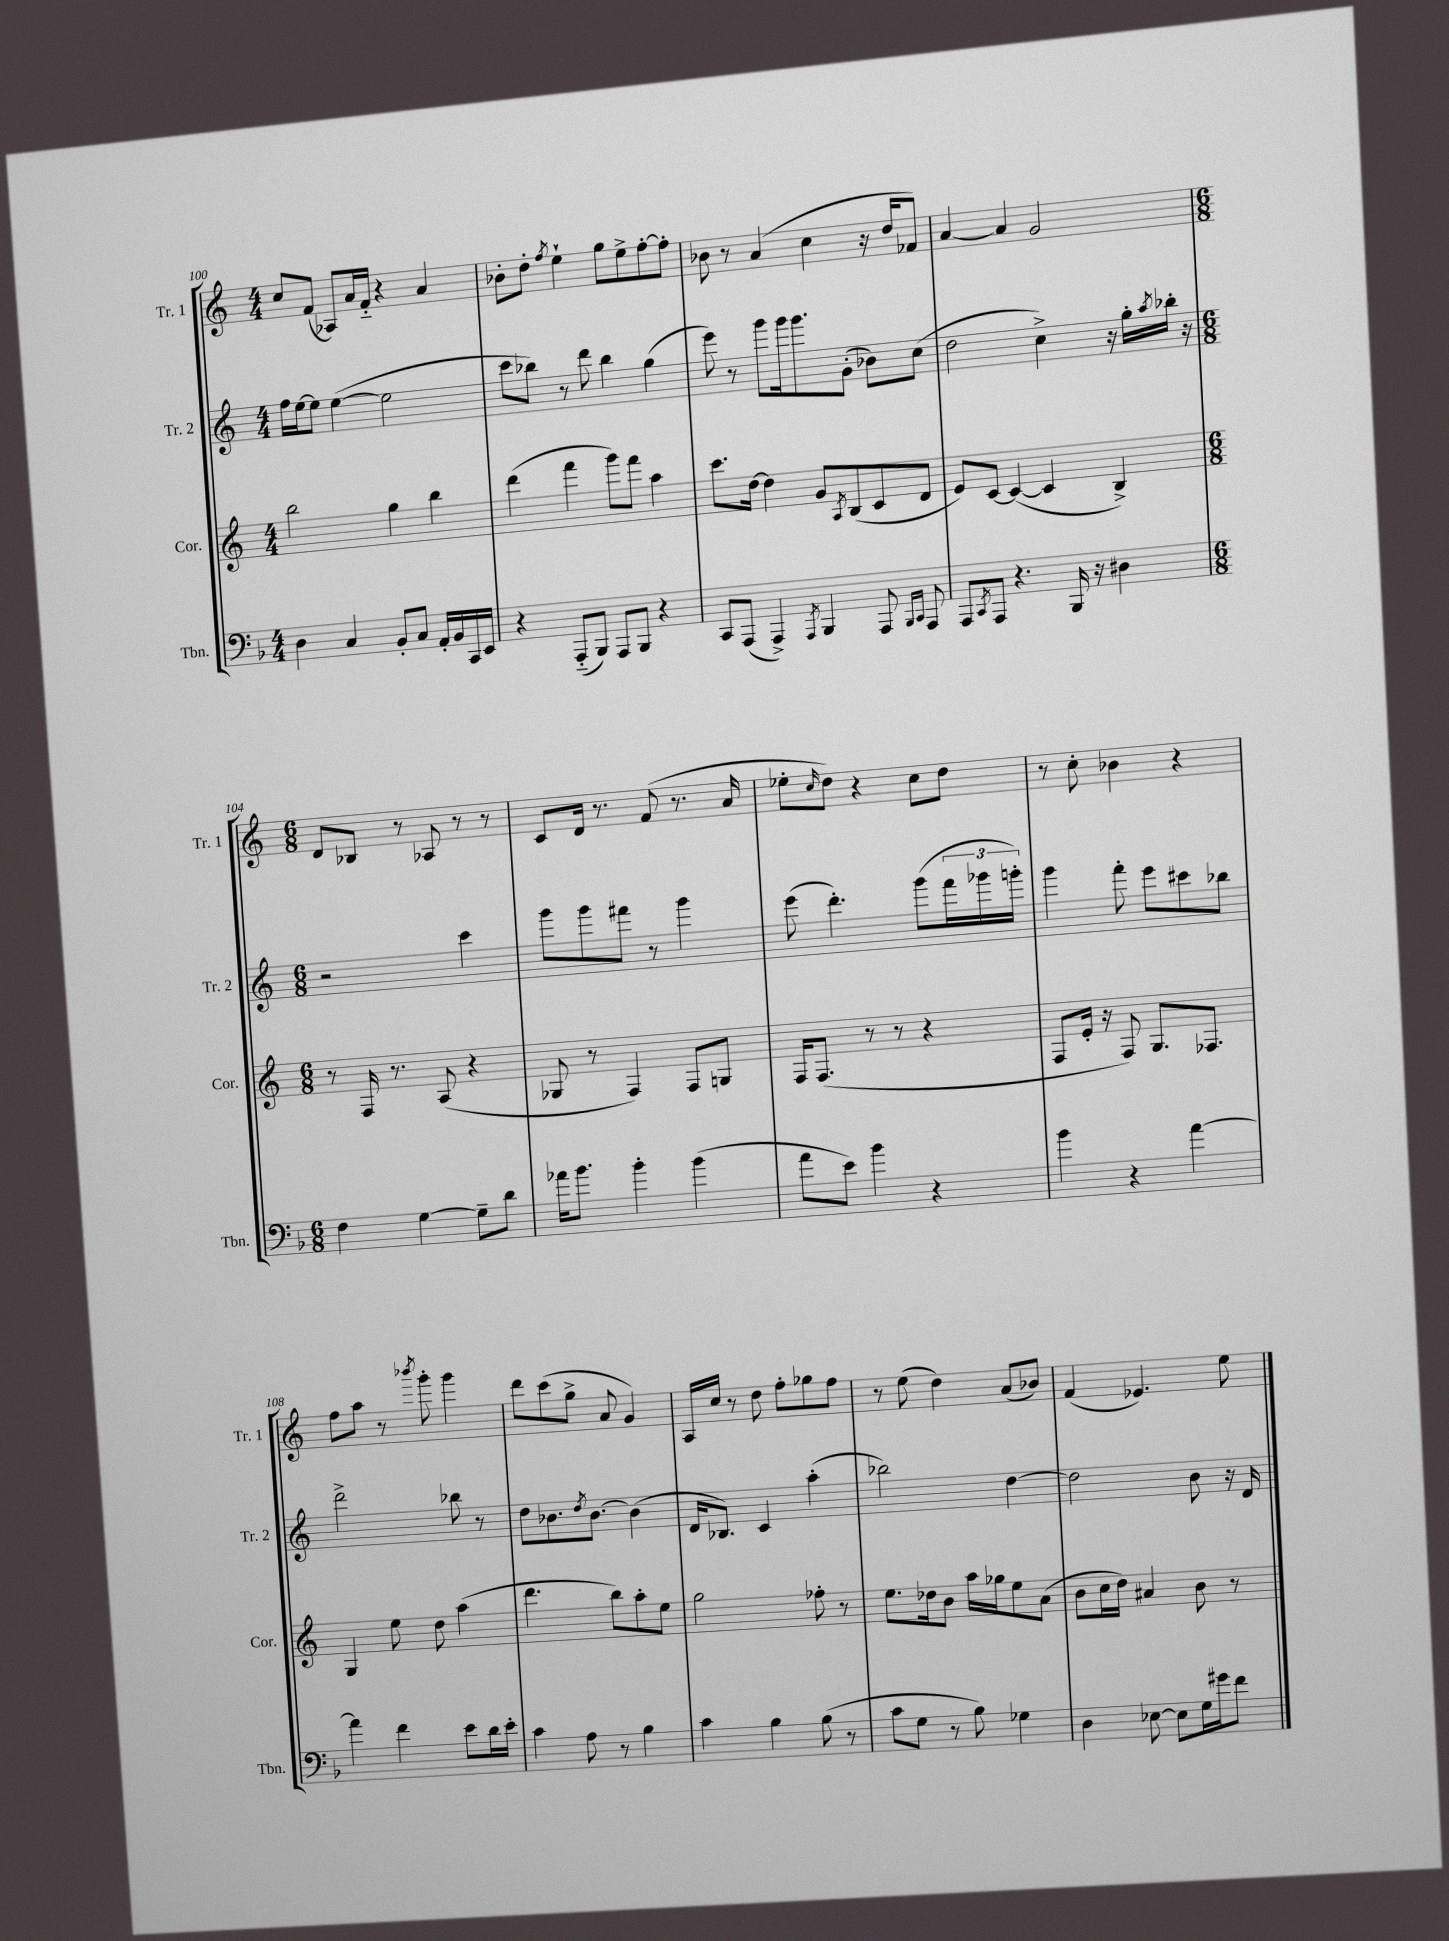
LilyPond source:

<<
\new StaffGroup <<
\new Staff = "s0" \with { instrumentName = "Tr. 1" shortInstrumentName = "Tr. 1" } {
    \clef treble \key c \major \numericTimeSignature \time 4/4
    c''8 f'8( aes8) a'16 f'16-_ r4 a'4 |
    bes'8-. d''8-. \acciaccatura { f''8 } e''4-! g''8 e''8-> f''8~-. f''8-. |
    bes'8 r8 a'4( c''4 r16 d''16 fes'8) |
    a'4~ a'4 g'2 |
    \numericTimeSignature \time 6/8 d'8 bes8 r8 aes8 r8 r8 |
    c'8 d'16 r8. f'8( r8. a'16 |
    ees''8-. \grace { c''16 } d''8) r4 c''8 d''8 |
    r8 c''8-. bes'4 r4 |
    f''8 a''8 r8 \acciaccatura { bes'''8 } g'''8-. g'''4 |
    d'''8 c'''8( g''8-> a'8 g'4) |
    a16 c''16 r8 d''8 f''8-. ges''8 f''8 |
    r8 e''8( d''4) a'8( bes'8) |
    f'4( ees'4.) e''8 \bar "|." |
}
\new Staff = "s1" \with { instrumentName = "Tr. 2" shortInstrumentName = "Tr. 2" } {
    \clef treble \key c \major \numericTimeSignature \time 4/4
    f''16 e''16~ e''8 e''4~( e''2 |
    c'''8 bes''8) r8 d'''8 bes''4 g''4( |
    e'''8) r8 g'''8 g'''16 g'''8. g'8-.( bes'8) c''8( |
    d''2 c''4->) r16 g''16-. \acciaccatura { a''8 } bes''16-. r16 |
    \numericTimeSignature \time 6/8 r2 c'''4 |
    g'''8 g'''8 fis'''8 r8 g'''4 |
    e'''8( d'''4.-.) g'''8( \tuplet 3/2 { f'''16 ges'''16 g'''16-.) } |
    g'''4 f'''8-. e'''8 cis'''8 bes''8 |
    d'''2-> bes''8 r8 |
    d''8 bes'8. \acciaccatura { d''8 } bes'8.~ bes'4( |
    d'16 bes8.) c'4 a''4-.( |
    bes''2) d''4~ |
    d''2 b'8 r16 d'16 \bar "|." |
}
\new Staff = "s2" \with { instrumentName = "Cor." shortInstrumentName = "Cor." } {
    \clef treble \key c \major \numericTimeSignature \time 4/4
    b''2 g''4 b''4 |
    d'''4( f'''4 g'''8) f'''8 a''4 |
    c'''8. d''16~ d''4 g'8 \acciaccatura { a8 } b8( c'8 d'8 |
    e'8) c'8~ c'4~( c'4 b4->) |
    \numericTimeSignature \time 6/8 r8 f16 r8. a8( r4 |
    ges8 r8 f4) f8 g8 |
    f16 f8.( r8 r8 r4 |
    f8 e'16-. r16 f8) g8. fes8. |
    g4 e''8 d''8 a''4( |
    d'''4. b''8) a''8-. e''8 |
    g''2 fes''8-. r8 |
    e''8. des''16 b'8 a''16 ges''16 e''8 a'8( |
    b'8 c''16 d''16) ais'4 b'8 r8 \bar "|." |
}
\new Staff = "s3" \with { instrumentName = "Tbn." shortInstrumentName = "Tbn." } {
    \clef bass \key f \major \numericTimeSignature \time 4/4
    d4 c4 bes,8-. c8 a,16-. bes,16 c,16 e,16 |
    r4 a,,8-_( bes,,8) a,,8 bes,,8 r4 |
    c,8 a,,8( a,,4->) \acciaccatura { a,,8 } bes,,4 a,,8 \grace { bes,,16 c,16 } a,,8 |
    a,,8 \acciaccatura { c,8 } a,,8 r4. bes,,16 r16 dis4 |
    \numericTimeSignature \time 6/8 f4 g4~ g8-- d'8 |
    aes'16 bes'8. bes'4-. bes'4( |
    a'8 e'8) bes'4 r4 |
    bes'4 r4 a'4~ |
    a'4 f'4 e'8 d'16 e'16-. |
    c'4 a8 r8 bes4 |
    c'4 bes4 bes8( r8 |
    c'8 g8 r8 bes8) ges4 |
    d4 ees8~ ees8 g16 gis'16 f'8 \bar "|." |
}
>>
>>
\layout { \context { \Score currentBarNumber = #100 } }
